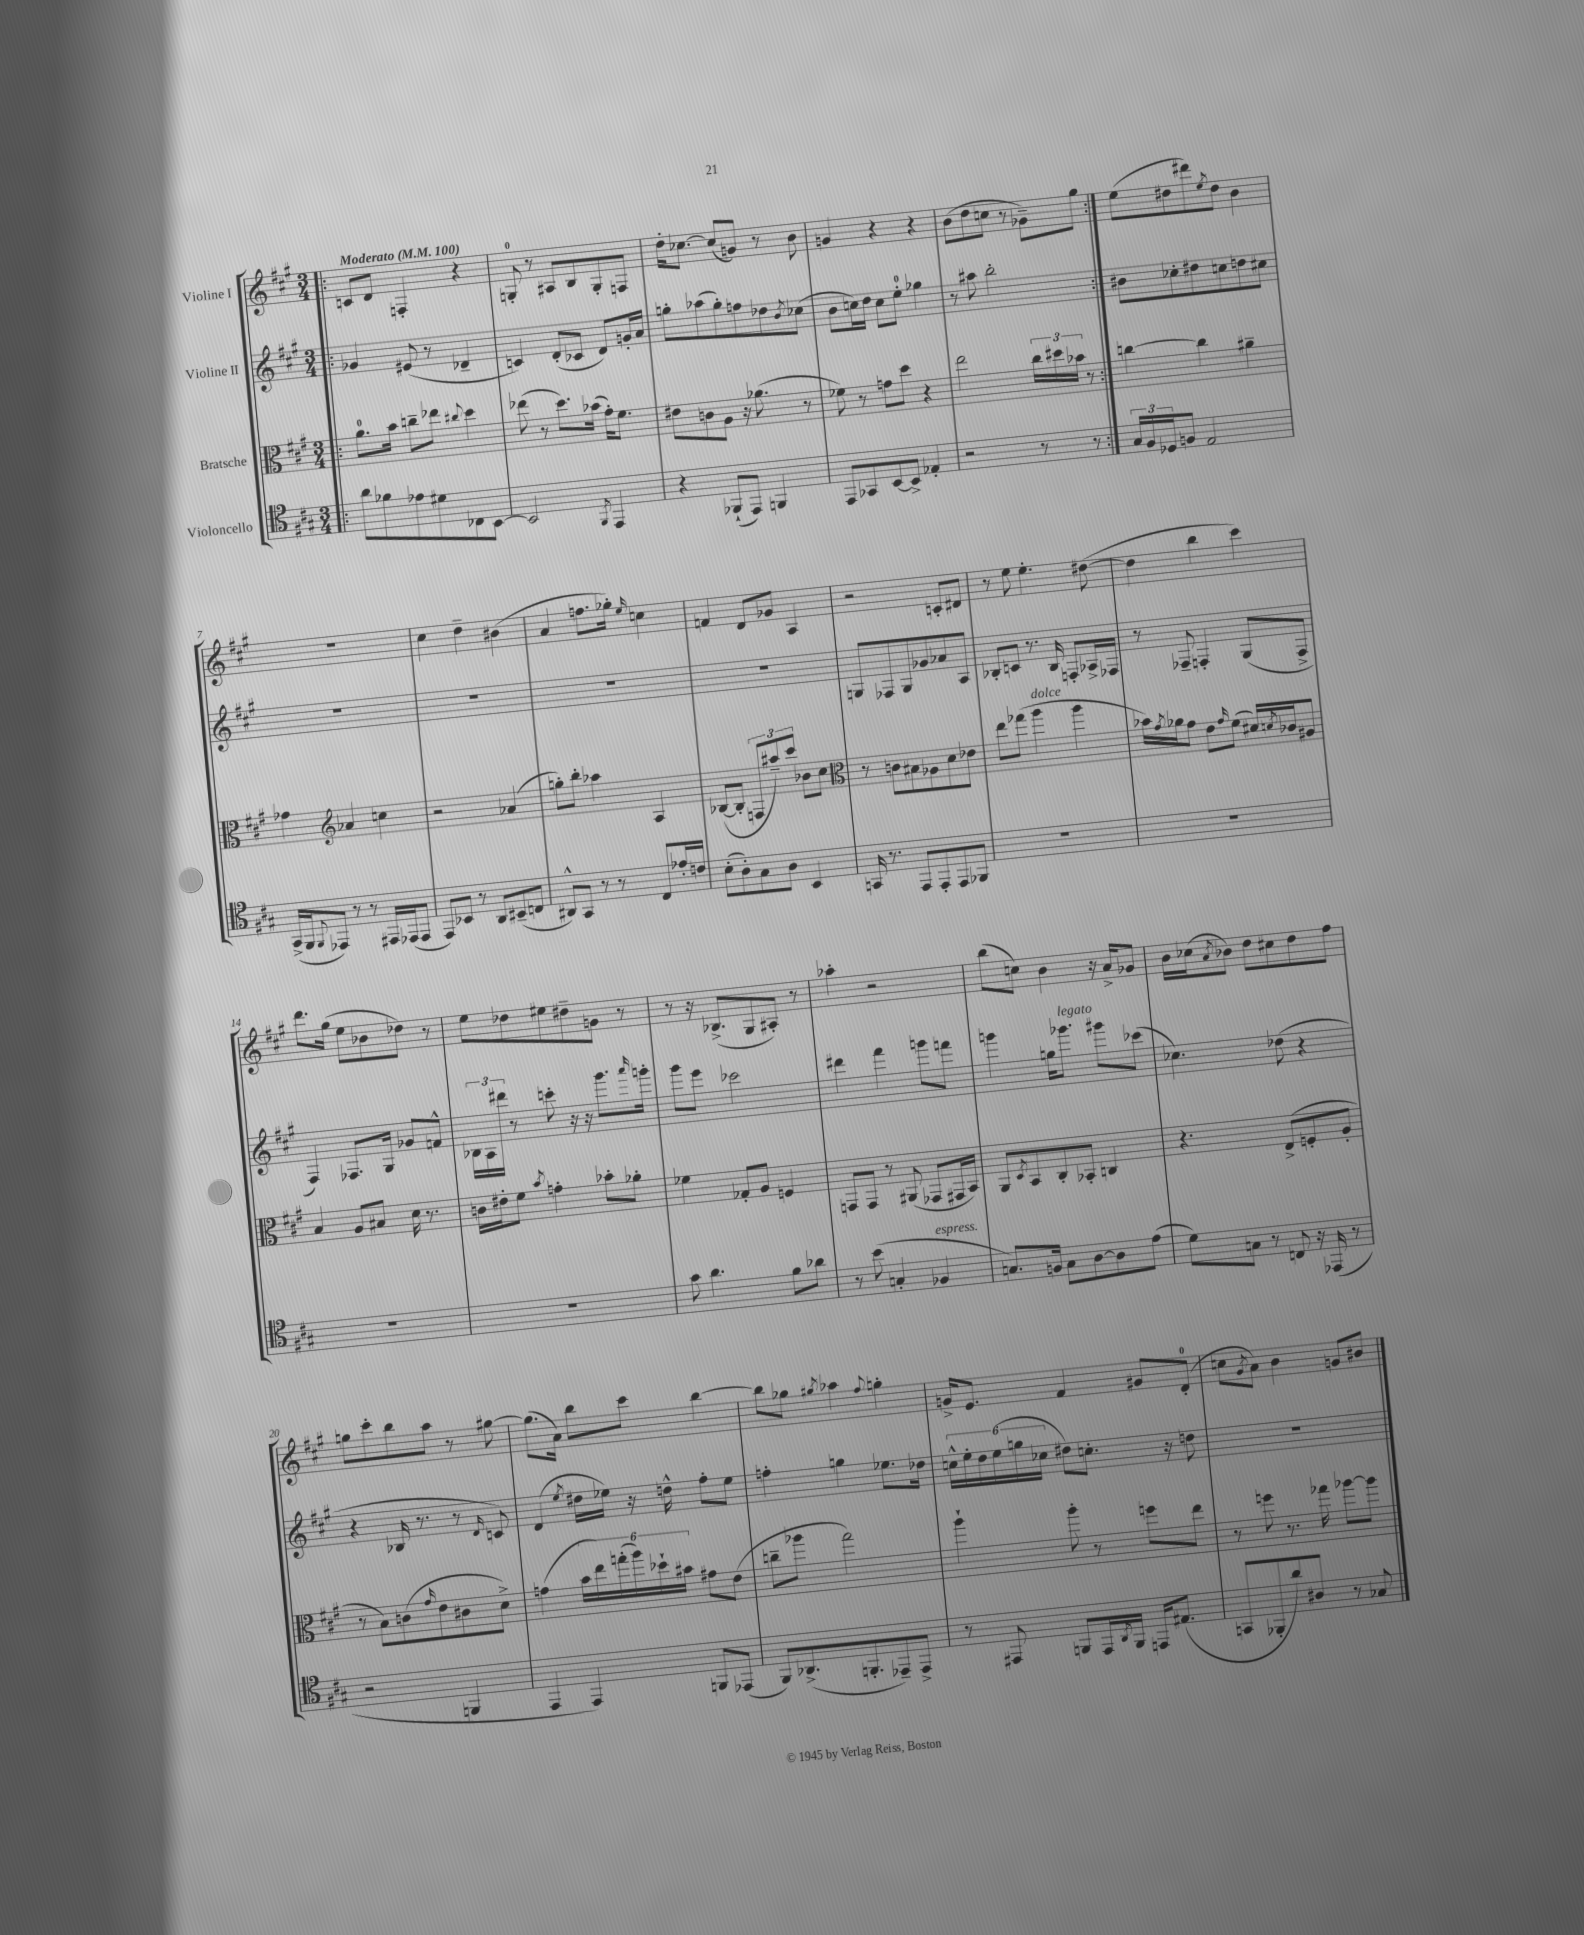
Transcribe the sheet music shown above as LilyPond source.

<<
\new StaffGroup <<
\new Staff = "s0" \with { instrumentName = "Violine I" } {
    \clef treble \key a \major \numericTimeSignature \time 3/4 \tempo "Moderato" 4 = 100
    \repeat volta 2 { \bar ".|:" c'8 d'8 f4-. r4 |
    g8-0-. r8 ais8 b8 g8-. f8 |
    d''16-. ces''8.~ ces''8( g'8) r8 b'8 |
    g'4 r4 r4 |
    b'8( d''8 c''8 r8 ges'8--) gis''8 | }
    e''8( dis''8 dis'''8) \acciaccatura { e''8 } dis''8 b'4 |
    R2. |
    cis''4 d''4-- bis'4( |
    a'4 f''8. ges''16-.) \grace { e''16 } c''4 |
    f'4 d'8 ges'8 a4 |
    r2 c'8-. dis'8 |
    r8 e''8 e''4.-. dis''8~( |
    dis''4 b''4 cis'''4) |
    d'''8. gis''16( e''8 bes'8 des''8) r8 |
    e''8 des''8 eis''8 dis''8-- g'8 r8 |
    r8 r16 bes8.->( gis8 ais8-.) r8 |
    aes''4-. r2 |
    b''8( c''8) b'4 r16 a'16-> ges'8 |
    b'16 ces''16( \acciaccatura { a'8 } bes'8) d''8 cis''8 d''8 fis''8 |
    g''8 cis'''8-. b''8 a''8 r8 gis''8~ |
    gis''8.( a'16) b''8 cis'''8 b''4~ |
    b''8 ges''8 \acciaccatura { gis''8 } aes''4 \appoggiatura { fis''8 } g''4-. |
    g'16-> e'8. fis'4 gis'8 d'8-0-.( |
    c''8 \acciaccatura { gis'8 } a'8) b'4 g'8 bis'8 \bar "|." |
}
\new Staff = "s1" \with { instrumentName = "Violine II" } {
    \clef treble \key a \major \numericTimeSignature \time 3/4
    \repeat volta 2 { \bar ".|:" ges'4 eis'8( r8 des'4-- |
    c'4) d'8-.( ces'8 d'8) g'16-. a'16 |
    g''8-. aes''8( g''8-.) f''8 des''8 \acciaccatura { b'8 } ces''8( |
    b'8 c''16) d''16 c''8 e''8-0-. ges''4 |
    r8 ais''8 b''2-. | }
    bis'8 ces''8-. dis''8 c''8 d''8 cis''8 |
    R2. |
    R2. |
    R2. |
    R2. |
    g8 fes8 g8 ges'8 aes'8 a8 |
    bes8-. c'8 r8. bes16 f8-. aes16-> fes16 |
    r8 fes8-- f4-. gis8( f8-> |
    fis4) fes8. gis16 ges'8 f'8-^ |
    \tuplet 3/2 { bes16 a16 dis'''16 } r8 c'''8-. r16 r16 gis'''8. \grace { a'''16 } g'''16-. |
    gis'''8 e'''8 ces'''2 |
    dis'''4 fis'''4 g'''8 f'''8 |
    g'''4 g''16 ges'''8.^\markup { \italic "legato" } gis'''8 ces'''8( |
    ces''4.) des''8( r4 |
    r4 bes16 r8. r8 \grace { d'16 } c'8) |
    d'4( \acciaccatura { e''8 } dis''16 ees''16) r16 d''16-^ fis''8-. ees''8 |
    f''4-. g''4 ees''8. des''16 |
    \tuplet 6/4 { c''16-^ e''16-. d''16 e''16( g''16 ces''16 } dis''8) c''8.-. r16 d''8 |
    R2. \bar "|." |
}
\new Staff = "s2" \with { instrumentName = "Bratsche" } {
    \clef alto \key a \major \numericTimeSignature \time 3/4
    \repeat volta 2 { \bar ".|:" a'8.-0 b'16 c''8-- ees''8 \appoggiatura { cis''8 } d''4 |
    ees''8( r8 d''8.) bes'16( gis'16-.) fis'8. |
    eis'8 c'8 a8 r16 aes'8.( r8 |
    fes'8) r8 g'8 d''8 r4 |
    e''2 \tuplet 3/2 { cis''16 dis''16 bes'16 } r8 | }
    c''4~ c''4 ais'4-- |
    ges'4 \clef treble aes'4 c''4 |
    r2 aes'4( |
    g''8-.) b''8-. aes''4 a4 |
    bes8~( bes8-. \tuplet 3/2 { f8 ais''8--) cis'''8 } bes'8 cis''8 |
    \clef alto r8 c'8 bis8 aes8 d'8 ees'8 |
    e''8 ges''8( a''4^\markup { \italic "dolce" } a''4 |
    bes'16) \acciaccatura { gis'8 } aes'16 gis'8 e'8 \grace { gis'16 } fis'8( dis'16) \acciaccatura { d'8 } ces'16 ais8 |
    b4 a8 bis8 d'16 r8. |
    c'16 eis'16-. fis'8 \acciaccatura { b'8 } g'4-. bes'8-. aes'8-. |
    fes'4 ges8-. a8 f4 |
    g,8 g,8 r8 ais,8( ges,8 gis,16 b,16) |
    a,8 \acciaccatura { d8 } b,8 cis8-. bes,8-. c4 |
    r4. e8->( f8-. a8-. |
    r8 b8) c'8( \grace { gis'16 } e'8 cis'8 d'8->) |
    g'4( \tuplet 6/4 { b'16 e''16) g''16-.( a''16) des''16-! bis'16 } gis'8 e'8( |
    c''8-- aes''8 gis''2) |
    a''4-! a''8-. r8 f''8 e''8 |
    r8 f''8 r8. ges''16 aes''8~ aes''8 \bar "|." |
}
\new Staff = "s3" \with { instrumentName = "Violoncello" } {
    \clef tenor \key a \major \numericTimeSignature \time 3/4
    \repeat volta 2 { \bar ".|:" a'8 fes'8 ees'8 dis'8 ces8 b,8~ |
    b,2 \acciaccatura { fis,8 } e,4 |
    r4 fes,8-!( e,8) f,4 |
    e,8 ges,8 b,8~ b,8-> ees4-. |
    r2 r8 r8 | }
    \tuplet 3/2 { gis16 fis16 des16 } f8 e2 |
    gis,16->( fis,16 \appoggiatura { fis,8 } ees,8) r8 r8 eis,16 ees,16( ees,8 |
    e,8) bes,8 r8 a,8 bis,8--( c8 |
    ais,8-^) gis,8 r8 r8 cis8 ees'16-. c'16 |
    b8-.( a8-.) gis8 a8 b,4 |
    g,16 r8. e,8 e,8-. e,8 fes,8 |
    R2. |
    R2. |
    R2. |
    R2. |
    gis'8 a'4. fis'8 aes'8 |
    r8 b'8( g4-. fes4^\markup { \italic "espress." } |
    g8.) f16 g8 a8~ a8 e'8( |
    d'8) g8 r8 c8 r16 ees,16( r8 |
    r2 f,4 |
    e,4 e,4) f,8 ees,8( |
    fis,8) aes,8.->( f,8.-. ees,8--) ees,8-> |
    r8 eis,8 f,8 eis,16 \acciaccatura { a,8 } f,16 e,16 eis8.( |
    g,8 fes,8-. a'8) ais8 r8 ges8 \bar "|." |
}
>>
>>
